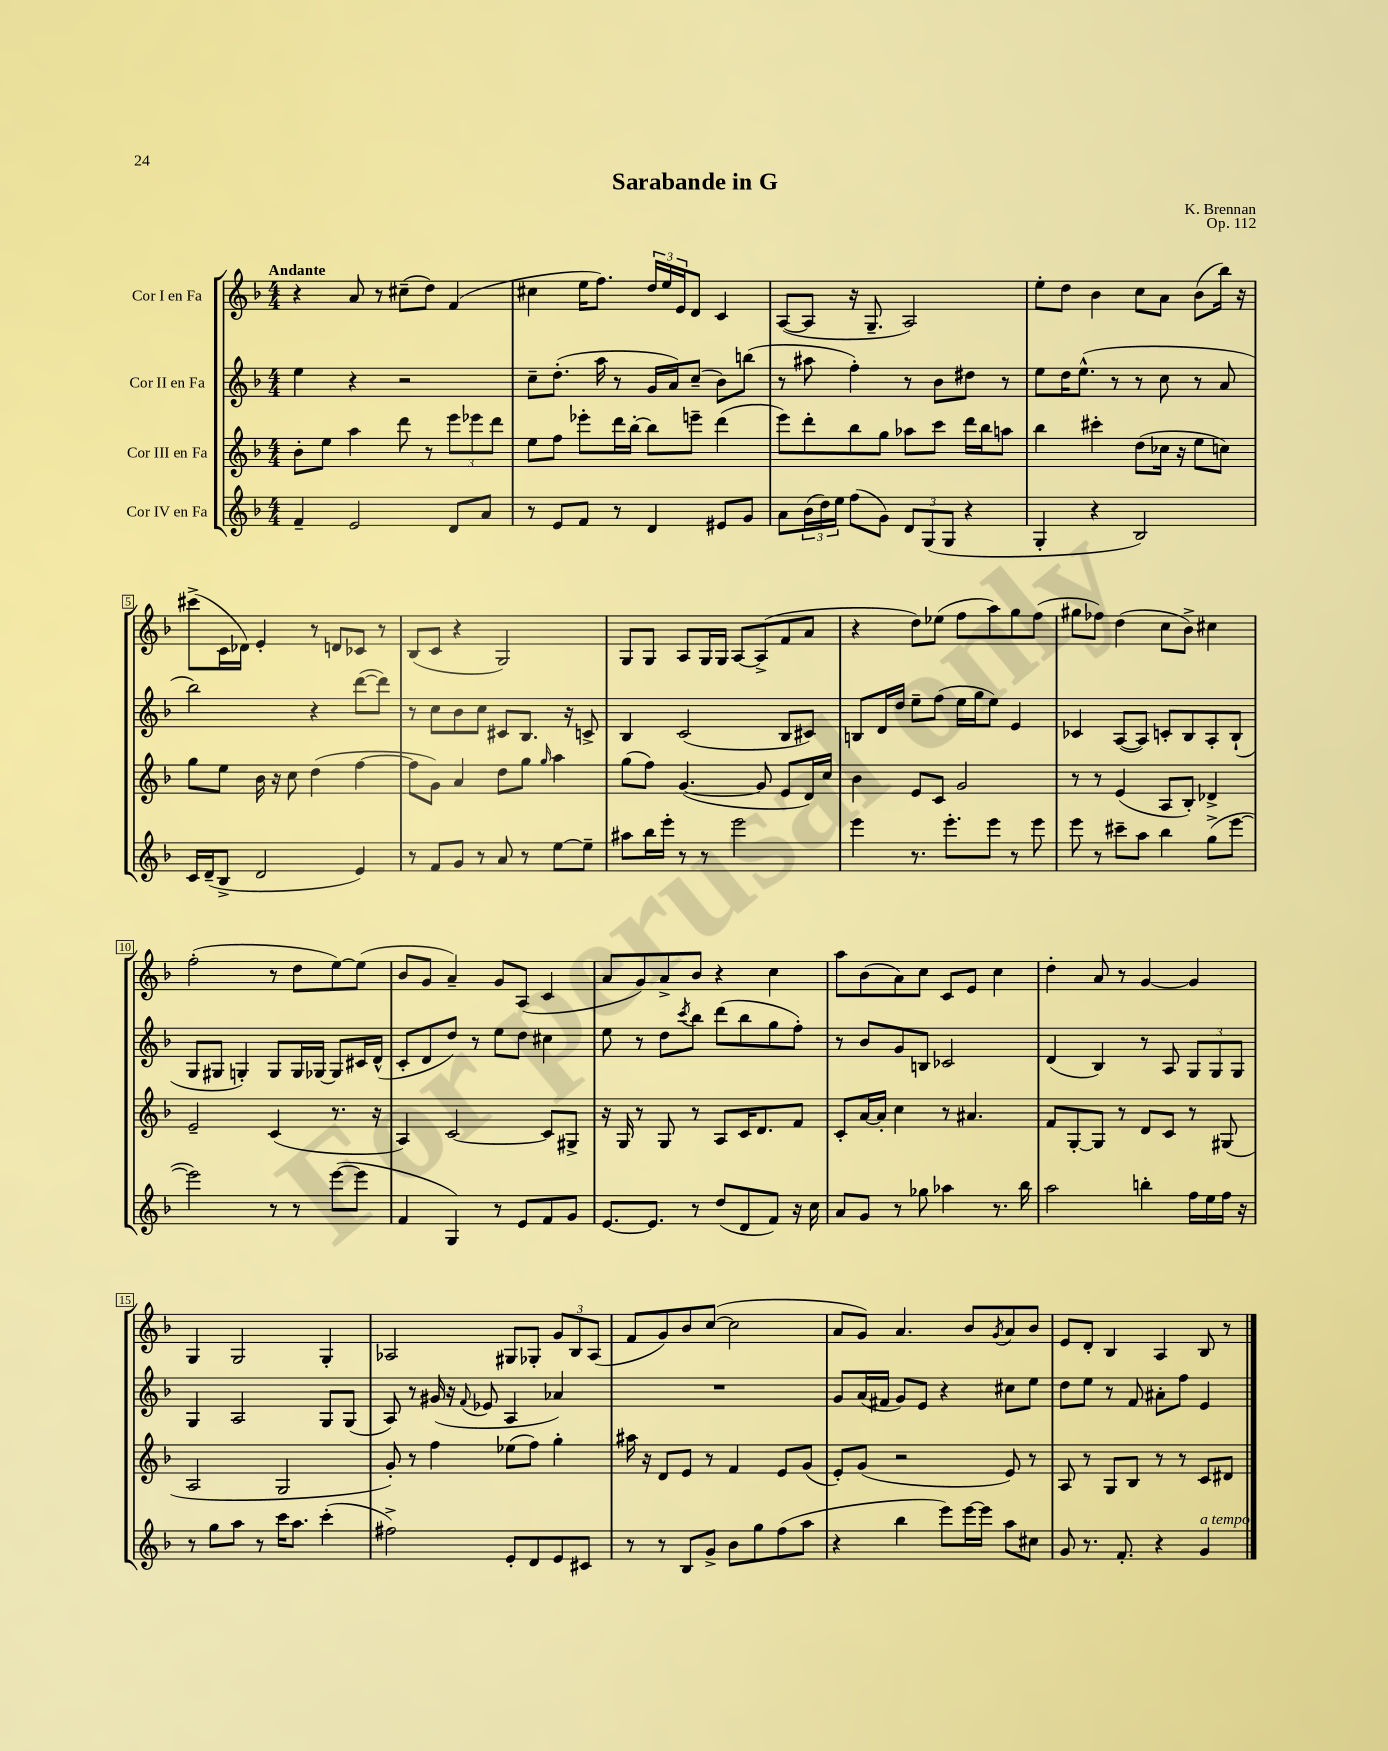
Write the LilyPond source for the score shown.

\header { title = "Sarabande in G" composer = "K. Brennan" opus = "Op. 112" }
<<
\new StaffGroup <<
\new Staff = "s0" \with { instrumentName = "Cor I en Fa" } {
    \clef treble \key f \major \numericTimeSignature \time 4/4 \tempo "Andante"
    r4 a'8 r8 cis''8--( d''8) f'4( |
    cis''4 e''16 f''8.) \tuplet 3/2 { d''16 e''16 e'16 } d'8 c'4 |
    a8~( a8 r16 g8.-- a2) |
    e''8-. d''8 bes'4 c''8 a'8 bes'8( bes''16) r16 |
    cis'''8->( c'16 des'16) e'4-. r8 d'8 ces'8 r8 |
    bes8( c'8 r4 g2) |
    g8 g8 a8 g16 g16 a8~ a8->( f'8 a'8 |
    r4 d''8) ees''8( f''8 a''8) g''8 f''8( |
    gis''8 fes''8) d''4( c''8 bes'8->) cis''4 |
    f''2-.( r8 d''8 e''8~) e''8( |
    bes'8 g'8 a'4--) g'8 a8( c'4 |
    a'8 g'8) a'8-> bes'8 r4 c''4 |
    a''8 bes'8( a'8) c''8 c'8 e'8 c''4 |
    d''4-. a'8 r8 g'4~ g'4 |
    g4 g2 g4-. |
    aes2 gis8 ges8-. \tuplet 3/2 { g'8 bes8 aes8( } |
    f'8 g'8) bes'8 c''8~( c''2 |
    a'8 g'8) a'4. bes'8 \acciaccatura { g'8 } a'8 bes'8 |
    e'8 d'8-. bes4 a4 bes8 r8 \bar "|." |
}
\new Staff = "s1" \with { instrumentName = "Cor II en Fa" } {
    \clef treble \key f \major \numericTimeSignature \time 4/4
    e''4 r4 r2 |
    c''8-- d''8.-.( a''16 r8 g'16 a'16) c''8--( bes'8) b''8( |
    r8 ais''8 f''4-.) r8 bes'8 dis''8 r8 |
    e''8 d''16 e''8.-^( r8 r8 c''8 r8 a'8 |
    bes''2) r4 d'''8~( d'''8) |
    r8 c''8 bes'8 c''8 cis'8 bes8. r16 c'8-> |
    bes4 c'2( bes8 cis'8) |
    b8 d'16 d''16 e''8-- f''8( e''16 g''16 e''8) e'4 |
    ces'4 a8~( a8) c'8-. bes8 a8-. bes8-!( |
    g8 gis8 g4-.) g8 g16 ges16~ ges8 cis'16 d'16-^( |
    c'8-. d'8 d''8) r8 e''8 d''8 cis''4 |
    e''8 r8 d''8 \acciaccatura { c'''8 } bes''8 d'''8( bes''8 g''8 f''8-.) |
    r8 bes'8 g'8 b8 ces'2 |
    d'4( bes4) r8 a8 \tuplet 3/2 { g8 g8 g8 } |
    g4 a2 g8 g8( |
    a8) r8 gis'16( r16 \appoggiatura { f'8 } ees'8 a4 aes'4) |
    R1 |
    g'8 a'16( fis'16 g'8) e'8 r4 cis''8 e''8 |
    d''8 e''8 r8 f'8 ais'8-. f''8 e'4 \bar "|." |
}
\new Staff = "s2" \with { instrumentName = "Cor III en Fa" } {
    \clef treble \key f \major \numericTimeSignature \time 4/4
    bes'8-. e''8 a''4 d'''8 r8 \tuplet 3/2 { e'''8 ees'''8 d'''8 } |
    e''8 f''8 ees'''8-. d'''16 bes''16~-. bes''8 e'''8-- d'''4( |
    e'''8) d'''8-. bes''8 g''8 aes''8 c'''8 d'''16 bes''16 a''8 |
    bes''4 cis'''4-. d''8( ces''16 r16 e''8 c''8) |
    g''8 e''8 bes'16 r16 c''8 d''4( f''4~ |
    f''8 g'8) a'4 d''8 g''8 \grace { g''16 } a''4 |
    g''8( f''8) g'4.~( g'8 e'8 d'16) c''16 |
    bes'4 e'8 c'8 g'2 |
    r8 r8 e'4( a8 bes8-.) des'4-> |
    e'2-- c'4( r8. r16 |
    a4) c'2~ c'8 gis8-> |
    r16 g16 r8 g8 r8 a8 c'16 d'8. f'8 |
    c'8-. a'16~ a'16-. c''4 r8 ais'4. |
    f'8 g8~-. g8 r8 d'8 c'8 r8 gis8( |
    a2 g2 |
    g'8-.) r8 f''4 ees''8( f''8) g''4-. |
    ais''16 r16 d'8 e'8 r8 f'4 e'8 g'8( |
    e'8-.) g'8( r2 e'8) r8 |
    a8 r8 g8 bes8 r8 r8 c'8 dis'8 \bar "|." |
}
\new Staff = "s3" \with { instrumentName = "Cor IV en Fa" } {
    \clef treble \key f \major \numericTimeSignature \time 4/4
    f'4-- e'2 d'8 a'8 |
    r8 e'8 f'8 r8 d'4 eis'8 g'8 |
    a'8 \tuplet 3/2 { bes'16( d''16) e''16 } f''8( g'8) \tuplet 3/2 { d'8 g8( g8 } r4 |
    g4-. r4 bes2) |
    c'16 d'16--( bes8-> d'2 e'4) |
    r8 f'8 g'8 r8 a'8 r8 e''8~ e''8-- |
    ais''8 bes''16 e'''16-. r8 r8 e'''2 |
    e'''4 r8. e'''8.-. e'''8 r8 e'''8 |
    e'''8 r8 cis'''8-- a''8 bes''4 g''8->( e'''8~ |
    e'''2) r8 r8 e'''8~( e'''8 |
    f'4 g4) r8 e'8 f'8 g'8 |
    e'8.~ e'8. r8 d''8( d'8 f'8) r16 c''16 |
    a'8 g'8 r8 ges''8 aes''4 r8. bes''16 |
    a''2 b''4-. f''16 e''16 f''16 r16 |
    r8 g''8 a''8 r8 c'''16 a''8. c'''4-.( |
    fis''2->) e'8-. d'8 e'8 cis'8 |
    r8 r8 bes8 g'8-> bes'8 g''8 f''8( a''8 |
    r4 bes''4 e'''8) e'''16~ e'''16 a''8 cis''8 |
    g'8 r8. f'8.-. r4 g'4^\markup { \italic "a tempo" } \bar "|." |
}
>>
>>
\layout { \context { \Score \override BarNumber.stencil = #(make-stencil-boxer 0.1 0.3 ly:text-interface::print) } }
